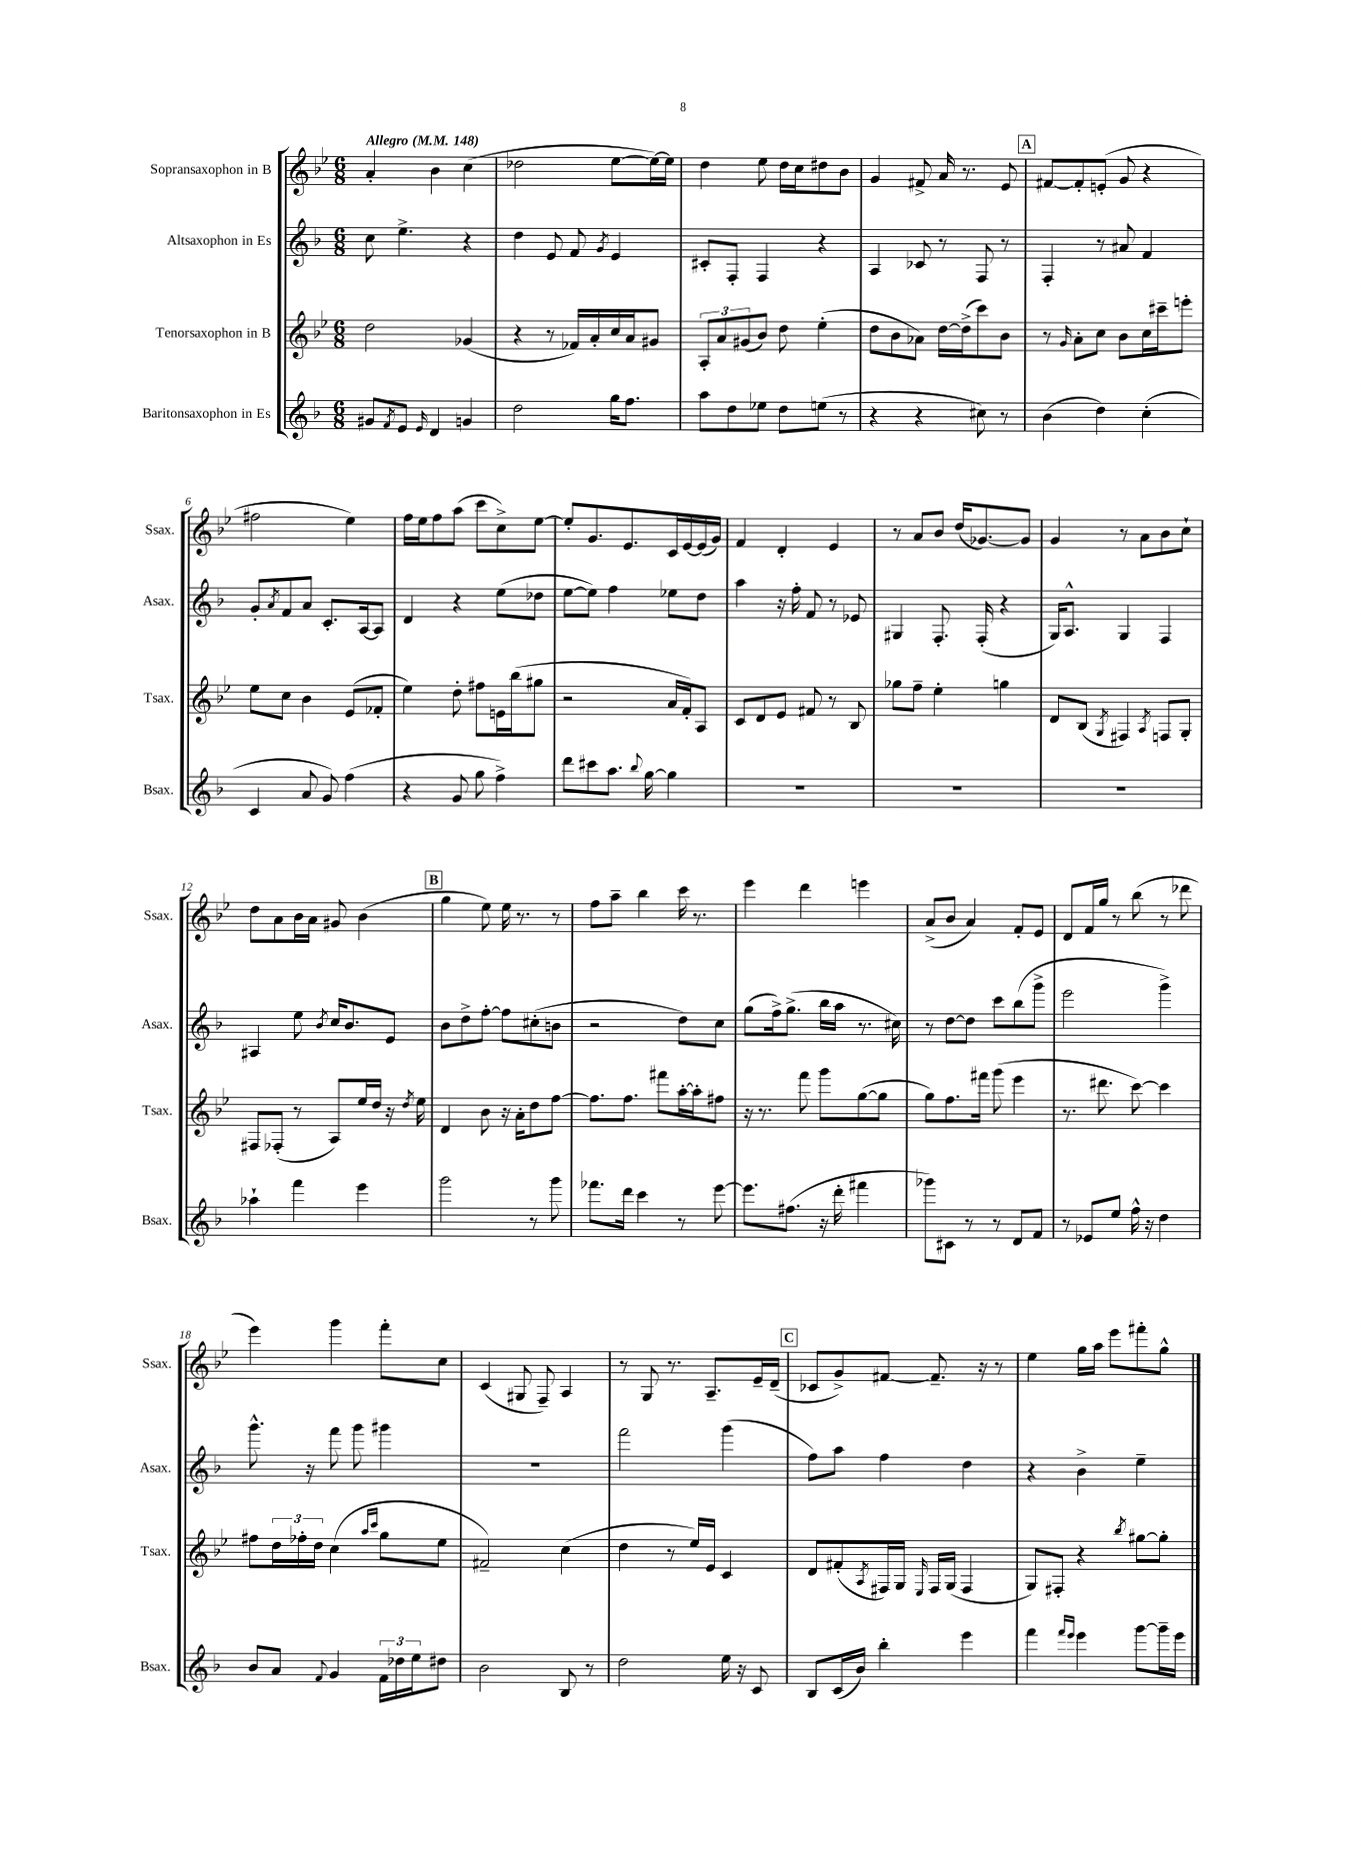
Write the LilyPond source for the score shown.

<<
\new StaffGroup <<
\new Staff = "s0" \with { instrumentName = "Sopransaxophon in B" shortInstrumentName = "Ssax." } {
    \clef treble \key bes \major \numericTimeSignature \time 6/8 \tempo "Allegro" 4 = 148
    a'4-. bes'4 c''4( |
    des''2 ees''8~ ees''16~) ees''16 |
    d''4 ees''8 d''16 c''16 dis''8 bes'8 |
    g'4 fis'8-> a'16 r8. ees'8 |
    \mark \markup { \box "A" } fis'8~ fis'8-. e'8-.( g'8 r4 |
    fis''2 ees''4) |
    f''16 ees''16 f''8 a''8( c'''8 c''8->) ees''8~ |
    ees''8-. g'8. ees'8. c'16 ees'16~ ees'16( g'16) |
    f'4 d'4-. ees'4 |
    r8 a'8 bes'8 d''16( ges'8.~) ges'8 |
    g'4 r8 a'8 bes'8 c''8-! |
    d''8 a'8 bes'16 a'16 gis'8 bes'4( |
    \mark \markup { \box "B" } g''4 ees''8) ees''16 r8. r8 |
    f''8 a''8-- bes''4 c'''16 r8. |
    ees'''4 d'''4 e'''4 |
    a'8->( bes'8 a'4) f'8-. ees'8 |
    d'8 f'16 g''16 r8 bes''8( r8 des'''8 |
    ees'''4) g'''4 f'''8-. c''8 |
    c'4( gis8 f8--) a4 |
    r8 g8 r8. a8.-- ees'16-- d'16--( |
    \mark \markup { \box "C" } ces'8 g'8->) fis'8~ fis'8.-- r16 r8 |
    ees''4 g''16 a''16 ees'''8 fis'''8-. g''8-^ \bar "|." |
}
\new Staff = "s1" \with { instrumentName = "Altsaxophon in Es" shortInstrumentName = "Asax." } {
    \clef treble \key f \major \numericTimeSignature \time 6/8
    c''8 e''4.-> r4 |
    d''4 e'8 f'8 \acciaccatura { g'8 } e'4 |
    cis'8-. f8-. f4 r4 |
    a4 ces'8 r8 f8 r8 |
    \mark \markup { \box "A" } f4-. r8 ais'8 f'4 |
    g'8-. \acciaccatura { a'8 } f'8 a'8 c'8.-. a16~ a8 |
    d'4 r4 e''8( des''8 |
    e''8~ e''8) f''4 ees''8 d''8 |
    a''4 r16 f''16-. f'8 r8 ees'8 |
    gis4 f8.-. f16-.( r4 |
    g16) a8.-^ g4 f4 |
    ais4 e''8 \acciaccatura { bes'8 } c''16 bes'8. e'8 |
    \mark \markup { \box "B" } bes'8 d''8-> f''8~-. f''8 cis''8-.( b'8 |
    r2 d''8) c''8 |
    g''8( f''16->) g''8.->( bes''16 a''16 r8. cis''16) |
    r8 d''8~ d''8 c'''8 bes''8( g'''8-> |
    e'''2 g'''4->) |
    g'''8.-^ r16 f'''8 g'''8 gis'''4 |
    R2. |
    f'''2 g'''4( |
    \mark \markup { \box "C" } f''8) a''8 f''4 d''4 |
    r4 bes'4-> e''4-- \bar "|." |
}
\new Staff = "s2" \with { instrumentName = "Tenorsaxophon in B" shortInstrumentName = "Tsax." } {
    \clef treble \key bes \major \numericTimeSignature \time 6/8
    d''2 ges'4( |
    r4 r8 fes'16) a'16-. c''16 a'16 gis'8 |
    \tuplet 3/2 { a8-. a'8 gis'8( } bes'8) d''8 ees''4-.( |
    d''8 bes'8 aes'8) d''16~ d''16->( c'''8) bes'8 |
    \mark \markup { \box "A" } r8 \grace { g'16 } a'8-. c''8 bes'8 c''16 cis'''16-- e'''8-. |
    ees''8 c''8 bes'4 ees'8( fes'8-. |
    ees''4) d''8-. fis''8 e'16 bes''16( gis''8 |
    r2 a'16 f'16-.) a8 |
    c'8 d'8 ees'8 fis'8 r8 bes8 |
    ges''8 f''8-- ees''4-. g''4 |
    d'8 bes8( \acciaccatura { g8 } fis4) \acciaccatura { a8 } f8 g8-. |
    fis8 fes8-.( r8 a8) ees''16 d''16 r16 \acciaccatura { d''8 } ees''16 |
    \mark \markup { \box "B" } d'4 bes'8 r16 a'16-. d''8 f''8~ |
    f''8. f''8. fis'''8 a''16~-. a''16-. fis''8 |
    r16 r8. f'''8 g'''8 g''8~( g''8 |
    g''8) f''8. fis'''16 g'''8( ees'''4 |
    r8. dis'''8. c'''8~) c'''4 |
    fis''8 \tuplet 3/2 { d''16 fes''16-. d''16 } c''4( \grace { a''16 c'''16 } g''8 ees''8 |
    fis'2--) c''4( |
    d''4 r8 ees''16) ees'16 c'4 |
    \mark \markup { \box "C" } d'8 fis'8-.( \acciaccatura { a8 } fis16) g16 \grace { ees16 } fis16 g16( fis4 |
    g8) fis8-. r4 \acciaccatura { bes''8 } gis''8~ gis''8-. \bar "|." |
}
\new Staff = "s3" \with { instrumentName = "Baritonsaxophon in Es" shortInstrumentName = "Bsax." } {
    \clef treble \key f \major \numericTimeSignature \time 6/8
    gis'8 \acciaccatura { f'8 } e'8 \grace { e'16 } d'4 g'4 |
    d''2 g''16 f''8. |
    a''8 d''8 ees''8 d''8 e''8( r8 |
    r4 r4 cis''8) r8 |
    \mark \markup { \box "A" } bes'4( d''4) c''4-.( |
    c'4 a'8 g'8) f''4( |
    r4 g'8 g''8 f''4->) |
    d'''8 cis'''8 a''8. \appoggiatura { bes''8 } g''16~ g''4 |
    R2. |
    R2. |
    R2. |
    aes''4-! f'''4 e'''4 |
    \mark \markup { \box "B" } g'''2 r8 g'''8 |
    fes'''8. d'''16 c'''4 r8 e'''8~ |
    e'''8. fis''8.( r16 d'''16-. fis'''4 |
    ges'''8) cis'8 r8 r8 d'8 f'8 |
    r8 ees'8 e''8 f''16-^ r16 d''4 |
    bes'8 a'8 \appoggiatura { f'8 } g'4 \tuplet 3/2 { f'16 des''16 e''16 } dis''8 |
    bes'2 bes8 r8 |
    d''2 e''16 r16 c'8 |
    \mark \markup { \box "C" } bes8 c'16( bes'16) bes''4-. e'''4 |
    f'''4 \grace { f'''16 e'''16 } e'''4 g'''8~ g'''16-- e'''16 \bar "|." |
}
>>
>>
